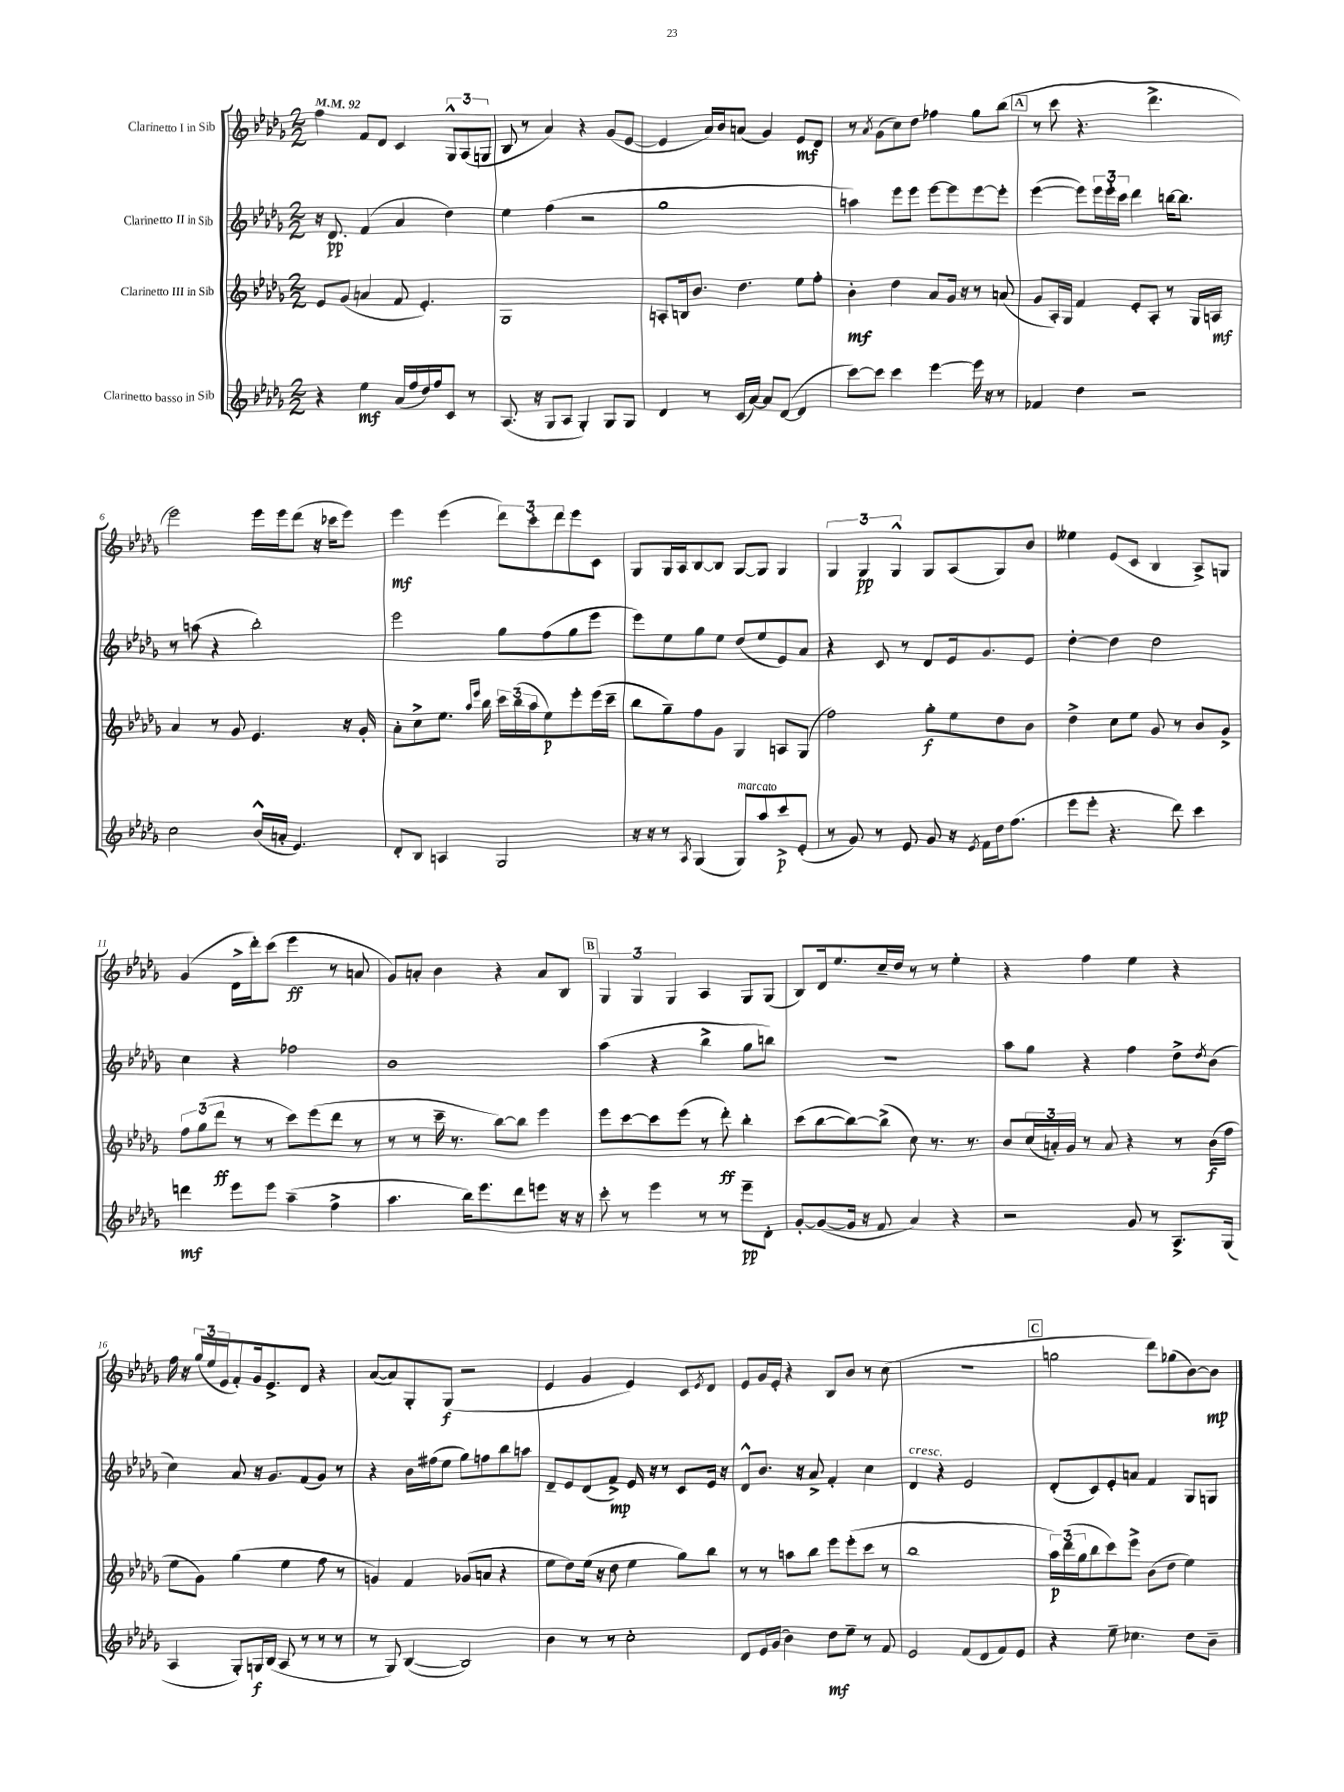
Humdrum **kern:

**kern	**dynam	**kern	**dynam	**kern	**dynam	**kern	**dynam
*part4	*part4	*part3	*part3	*part2	*part2	*part1	*part1
*staff4	*staff4	*staff3	*staff3	*staff2	*staff2	*staff1	*staff1
*I"Clarinetto basso in Sib	*	*I"Clarinetto III in Sib	*	*I"Clarinetto II in Sib	*	*I"Clarinetto I in Sib	*
*clefG2	*	*clefG2	*	*clefG2	*	*clefG2	*
*k[b-e-a-d-g-]	*	*k[b-e-a-d-g-]	*	*k[b-e-a-d-g-]	*	*k[b-e-a-d-g-]	*
*M2/2	*	*M2/2	*	*M2/2	*	*M2/2	*
*MM92	*	*MM92	*	*MM92	*	*MM92	*
=1	=1	=1	=1	=1	=1	=1	=1
4r	.	8e-/L	.	16r	.	4ff\	.
.	.	.	.	8.d-/	pp	.	.
.	.	(8g-/J	.	.	.	.	.
4ee-\	mf	4an/	.	(4f/	.	8f/L	.
.	.	.	.	.	.	8d-/J	.
(16a-/LL	.	8f/	.	4a-/	.	4c/	.
16ff/	.	.	.	.	.	.	.
16dd-/)	.	4.e-'/)	.	.	.	.	.
16ff/J	.	.	.	.	.	.	.
8c/J	.	.	.	4dd-\)	.	12G-^^/L	.
.	.	.	.	.	.	(12A-/	.
8r	.	.	.	.	.	.	.
.	.	.	.	.	.	12Gn/J	.
=2	=2	=2	=2	=2	=2	=2	=2
(8.A-/	.	1G-	.	4ee-\	.	8B-/	.
.	.	.	.	.	.	8r	.
16r	.	.	.	.	.	.	.
8G-/L	.	.	.	(4ff\	.	4a-/)	.
8A-/J	.	.	.	.	.	.	.
4G-'/)	.	.	.	2r	.	4r	.
8G-/L	.	.	.	.	.	(8g-/L	.
8G-/J	.	.	.	.	.	[8e-/J	.
=3	=3	=3	=3	=3	=3	=3	=3
4d-/	.	8An'/L	.	1gg-	.	4e-/]	.
.	.	16Bn/k	.	.	.	.	.
.	.	8.b-/J	.	.	.	.	.
8r	.	.	.	.	.	16a-/LL)	.
.	.	.	.	.	.	16b-/J	.
(16c/LL	.	4.dd-\	.	.	.	(8an/J	.
[16a-/JJ)	.	.	.	.	.	.	.
8a-/L]	.	.	.	.	.	4g-/)	.
([8d-/J	.	.	.	.	.	.	.
4d-/]	.	8ee-\L	.	.	.	8e-/L	mf
.	.	8ff'\J	.	.	.	8d-/J	.
=4	=4	=4	=4	=4	=4	=4	=4
[8ccc\L)	.	4b-'\	mf	4aan\)	.	8r	.
.	.	.	.	.	.	8qa-/	.
8ccc\J]	.	.	.	.	.	(8g-\L	.
4ccc\	.	4dd-\	.	8eee-\L	.	8cc\)	.
.	.	.	.	8eee-\J	.	8dd-\J	.
[4eee-\	.	8a-/L	.	[8eee-\L	.	4ff-X\	.
.	.	16g-/Jk	.	8eee-\]	.	.	.
.	.	16r	.	.	.	.	.
16eee-\]	.	8r	.	[8eee-\	.	8gg-\L	.
16r	.	.	.	.	.	.	.
8r	.	(8an/	.	8eee-'\J]	.	(8bb-\J	.
!!LO:REH:place=s1:t=A
=5	=5	=5	=5	=5	=5	=5	=5
4f-X/	.	8g-/L	.	([4eee-\	.	8r	.
.	.	16A-'/L)	.	.	.	8ccc\	.
.	.	16G-/JJ	.	.	.	.	.
4dd-\	.	4f/	.	8eee-\L])	.	4.r	.
.	.	.	.	24eee-\L	.	.	.
.	.	.	.	24eee-'\	.	.	.
.	.	.	.	24ccc\JJ	.	.	.
2r	.	8e-'/L	.	4ddd-\	.	.	.
.	.	8A-'/J	.	.	.	4.ddd-^\	.
.	.	8r	.	[16bbn\KL	.	.	.
.	.	.	.	8.bb\J]	.	.	.
.	.	16G-/LL	.	.	.	.	.
.	.	16An/JJ	mf	.	.	.	.
!!LO:LB:g=z
=6	=6	=6	=6	=6	=6	=6	=6
2cc\	.	4a-/	.	8r	.	2eee-\)	.
.	.	.	.	(8aan\	.	.	.
.	.	8r	.	4r	.	.	.
.	.	8g-/	.	.	.	.	.
(16b-^^/LL	.	4.e-/	.	2bb-'\)	.	16eee-\LL	.
16an'/JJ	.	.	.	.	.	16eee-\J	.
4.e-/)	.	.	.	.	.	(8ddd-\J	.
.	.	.	.	.	.	16r	.
.	.	.	.	.	.	16ccc-X\KL	.
.	.	16r	.	.	.	8eee-\J)	.
.	.	16g-'/	.	.	.	.	.
=7	=7	=7	=7	=7	=7	=7	=7
8d-'/L	.	8a-'\L	.	2eee-\	.	4eee-\	mf
8B-/J	.	8cc^\	.	.	.	.	.
4An/	.	8.ee-\J	.	.	.	(4eee-\	.
.	.	16qqaa-/LL	.	.	.	.	.
.	.	16qqeee-/JJ	.	.	.	.	.
.	.	16bb-\	.	.	.	.	.
2G-/	.	24ccc\LL	.	8gg-\L	.	12ddd-\L)	.
.	.	(24bb-\	.	.	.	.	.
.	.	24aa-\J	.	.	.	12ccc'\	.
.	.	8ee-\)	p	(8ff\	.	.	.
.	.	.	.	.	.	12ddd-\	.
.	.	8eee-'\	.	8gg-\	.	8eee-\	.
.	.	(16eee-\L	.	8eee-\J	.	8c\J	.
.	.	16ccc~\JJ	.	.	.	.	.
=8	=8	=8	=8	=8	=8	=8	=8
16r	.	8bb-\L	.	8eee-\L)	.	8G-/L	.
16r	.	.	.	.	.	.	.
8r	.	8gg-~\)	.	8ee-\	.	16G-/L	.
.	.	.	.	.	.	16A-/J	.
8qA-/	.	.	.	.	.	.	.
(4G-/	.	8ff\	.	8gg-\	.	[8B-/	.
.	.	8g-\J	.	8ee-\J	.	8B-/J]	.
!LO:TX:a:i:t=marcato	!	!	!	!	!	!	!
8G-/L)	.	4G-/	.	(8dd-/L	.	[8G-/L	.
8aa-/	.	.	.	8ee-/	.	8G-/J]	.
8ccc^/	p	8An/L	.	8e-/)	.	4G-/	.
(8e-'/J	.	(8G-/J	.	8a-/J	.	.	.
=9	=9	=9	=9	=9	=9	=9	=9
8r	.	2ff\)	.	4r	.	6G-/	.
8g-/)	.	.	.	.	.	.	.
.	.	.	.	.	.	6G-/	pp
8r	.	.	.	8c/	.	.	.
.	.	.	.	.	.	6G-^^/	.
8e-/	.	.	.	8r	.	.	.
8g-/	.	8gg-'\L	f	8d-/L	.	8G-/L	.
16r	.	8ee-\	.	16e-/k	.	(8A-/	.
8qe-/	.	.	.	.	.	.	.
16f\LL	.	.	.	8.g-/	.	.	.
16dd-\J	.	8dd-\	.	.	.	8G-/)	.
(8.ff\J	.	.	.	.	.	.	.
.	.	8b-\J	.	8e-/J	.	8b-/J	.
=10	=10	=10	=10	=10	=10	=10	=10
8eee-\L	.	4dd-^\	.	[4dd-'\	.	4ee--X\	.
8eee-'\J	.	.	.	.	.	.	.
4.r	.	8cc\L	.	4dd-\]	.	(8e-/L	.
.	.	8ee-\J	.	.	.	8c/J	.
.	.	8g-/	.	2dd-\	.	4B-/	.
8ddd-\)	.	8r	.	.	.	.	.
4ccc\	.	8b-/L	.	.	.	8A-^/L)	.
.	.	8g-^/J	.	.	.	8Gn/J	.
!!LO:LB:g=z
=11	=11	=11	=11	=11	=11	=11	=11
4dddn\	mf	12ff\L	.	4cc\	.	(4g-/	.
.	.	(12gg-\	.	.	.	.	.
.	.	12ddd-\J	ff	.	.	.	.
8eee-\L	.	8r	.	4r	.	16d-^\LL	.
.	.	.	.	.	.	16ddd-'\J)	.
8eee-\J	.	8r	.	.	.	(8ccc\J	.
(4aa-~\	.	8ccc\L)	.	2ff-X\	.	4eee-\	ff
.	.	(8eee-\	.	.	.	.	.
4ff^\	.	8ddd-\J	.	.	.	8r	.
.	.	8r	.	.	.	8an/	.
=12	=12	=12	=12	=12	=12	=12	=12
4.aa-\	.	8r	.	1b-	.	8g-/L)	.
.	.	8r	.	.	.	8an'/J	.
.	.	16ccc~\	.	.	.	4b-\	.
.	.	8.r	.	.	.	.	.
16bb-\KL)	.	.	.	.	.	.	.
8.eee-\	.	.	.	.	.	.	.
.	.	[8bb-\L)	.	.	.	4r	.
8ddd-\	.	8bb-\J]	.	.	.	.	.
8eeen\J	.	4eee-\	.	.	.	8a/L	.
16r	.	.	.	.	.	8B-/J	.
16r	.	.	.	.	.	.	.
!!LO:REH:place=s1:t=B
=13	=13	=13	=13	=13	=13	=13	=13
8ccc'\	.	8eee-\L	.	(4aa-\	.	6G-/	.
8r	.	[8ccc\	.	.	.	.	.
.	.	.	.	.	.	6G-/	.
4eee-\	.	8ccc\]	.	4r	.	.	.
.	.	.	.	.	.	6G-/	.
.	.	(8eee-\J	.	.	.	.	.
8r	.	8r	.	4bb-^\	.	4A-/	.
8r	.	8ddd-'\)	ff	.	.	.	.
8eee-~\L	pp	4bb-'\	.	8gg-\L	.	8G-/L	.
8d-'\J	.	.	.	8bbn\J)	.	(8G-/J	.
=14	=14	=14	=14	=14	=14	=14	=14
[8g-'/L	.	(8ccc\L	.	1r	.	8B-/L)	.
(8g-/_	.	[8bb-\	.	.	.	16d-/k	.
.	.	.	.	.	.	8.ee-/	.
16g-/Jk]	.	8bb-\_)	.	.	.	.	.
16r	.	.	.	.	.	.	.
8f/	.	(8bb-^\J]	.	.	.	16cc~/L	.
.	.	.	.	.	.	16dd-/JJ	.
4a-/)	.	8cc\)	.	.	.	8r	.
.	.	8.r	.	.	.	8r	.
4r	.	.	.	.	.	4ee-'\	.
.	.	8.r	.	.	.	.	.
=15	=15	=15	=15	=15	=15	=15	=15
2r	.	8b-/L	.	8aa-\L	.	4r	.
.	.	(24cc/L	.	8gg-\J	.	.	.
.	.	24an'/)	.	.	.	.	.
.	.	24g-/JJ	.	.	.	.	.
.	.	8r	.	4r	.	4ff\	.
.	.	8a/	.	.	.	.	.
8g-/	.	4r	.	4ff\	.	4ee-\	.
8r	.	.	.	.	.	.	.
8.A-^/L	.	8r	.	8dd-^\L	.	4r	.
.	.	.	.	8qdd-/	.	.	.
.	.	(16b-\LL	f	(8b-\J	.	.	.
(16G-/Jk	.	16ff\JJ	.	.	.	.	.
!!LO:LB:g=z
=16	=16	=16	=16	=16	=16	=16	=16
4A-/	.	8ee-\L	.	4cc\)	.	16ff\	.
.	.	.	.	.	.	16r	.
.	.	8g-\J)	.	.	.	(24gg-/LL	.
.	.	.	.	.	.	24ee-/	.
.	.	.	.	.	.	24e-/J	.
8G-'/L)	.	(4gg-\	.	8a-/	.	8f'/)	.
16Gn/L	f	.	.	16r	.	16g-/k	.
(16B-/JJ	.	.	.	8.g-/L	.	8.e-^/	.
8A-/	.	4ee-\	.	.	.	.	.
8r	.	.	.	(8f/	.	8d-/J	.
8r	.	8ff\	.	8g-/J)	.	4r	.
8r	.	8r	.	8r	.	.	.
=17	=17	=17	=17	=17	=17	=17	=17
8r	.	4gn/)	.	4r	.	([8a-/L	.
8G-/)	.	.	.	.	.	8a-/])	.
([4B-/	.	4f/	.	16b-\LL	.	8G-'/	.
.	.	.	.	(16ff#X\J	.	.	.
.	.	.	.	8ee-\J	.	(8G-/J	f
2B-/])	.	(8g-X/L	.	8gg-\L)	.	2r	.
.	.	8an/J	.	8ffn\	.	.	.
.	.	4r	.	8bb-\	.	.	.
.	.	.	.	8aan\J	.	.	.
=18	=18	=18	=18	=18	=18	=18	=18
4b-\	.	8ee-\L	.	8d-~/L	.	4e-/	.
.	.	8dd-\)	.	8e-/	.	.	.
8r	.	(16ee-\Jk	.	(8d-/	.	4g-/	.
.	.	16r	.	.	.	.	.
8r	.	8dd-\	.	8f^/J)	mp	.	.
2cc'\	.	4ee-\	.	16e-/	.	4e-/)	.
.	.	.	.	16r	.	.	.
.	.	.	.	8r	.	.	.
.	.	8gg-\L)	.	8c/L	.	8c/L	.
.	.	.	.	.	.	8qe-/	.
.	.	8bb-\J	.	16e-/Jk	.	8d-/J	.
.	.	.	.	16r	.	.	.
=19	=19	=19	=19	=19	=19	=19	=19
8d-/L	.	8r	.	8d-^^/L	.	8e-/L	.
16e-/L	.	8r	.	8.b-/J	.	16g-/L	.
(16g-/JJ	.	.	.	.	.	16e-'/JJ	.
4b-\)	.	8aan\L	.	.	.	4r	.
.	.	.	.	16r	.	.	.
.	.	8bb-\J	.	8a-^/	.	.	.
8dd-\L	mf	8eee-\L	.	4f'/	.	8B-/L	.
8ee-~\J	.	(8eee-'\	.	.	.	8b-/J	.
8r	.	8ccc\J	.	4cc\	.	8r	.
8f/	.	8r	.	.	.	(8cc\	.
=20	=20	=20	=20	=20	=20	=20	=20
!	!	!	!	!LO:TX:a:i:t=cresc.	!	!	!
2e-/	.	1bb-	.	4d-/	.	1r	.
.	.	.	.	4r	.	.	.
(8f/L	.	.	.	2e-/	.	.	.
8d-/	.	.	.	.	.	.	.
8f/)	.	.	.	.	.	.	.
8e-/J	.	.	.	.	.	.	.
!!LO:REH:place=s1:t=C
=21	=21	=21	=21	=21	=21	=21	=21
4r	.	24aa-\LL)	p	(8d-'/L	.	2ggn\	.
.	.	(24ddd-\	.	.	.	.	.
.	.	24gg-\J	.	.	.	.	.
.	.	8bb-\	.	8c/)	.	.	.
8ee-~\	.	8ccc\)	.	8e-'/	.	.	.
4.cc-X\	.	8eee-^\J	.	8an/J	.	.	.
.	.	(8b-\L	.	4f/	.	8ddd-\L)	.
.	.	8dd-\J	.	.	.	(8gg-X\	.
8dd-\L	.	4ee-\)	.	8G-/L	.	[8b-\)	.
8b-~\J	.	.	.	8Gn/J	.	8b-\J]	mp
==	==	==	==	==	==	==	==
*-	*-	*-	*-	*-	*-	*-	*-
